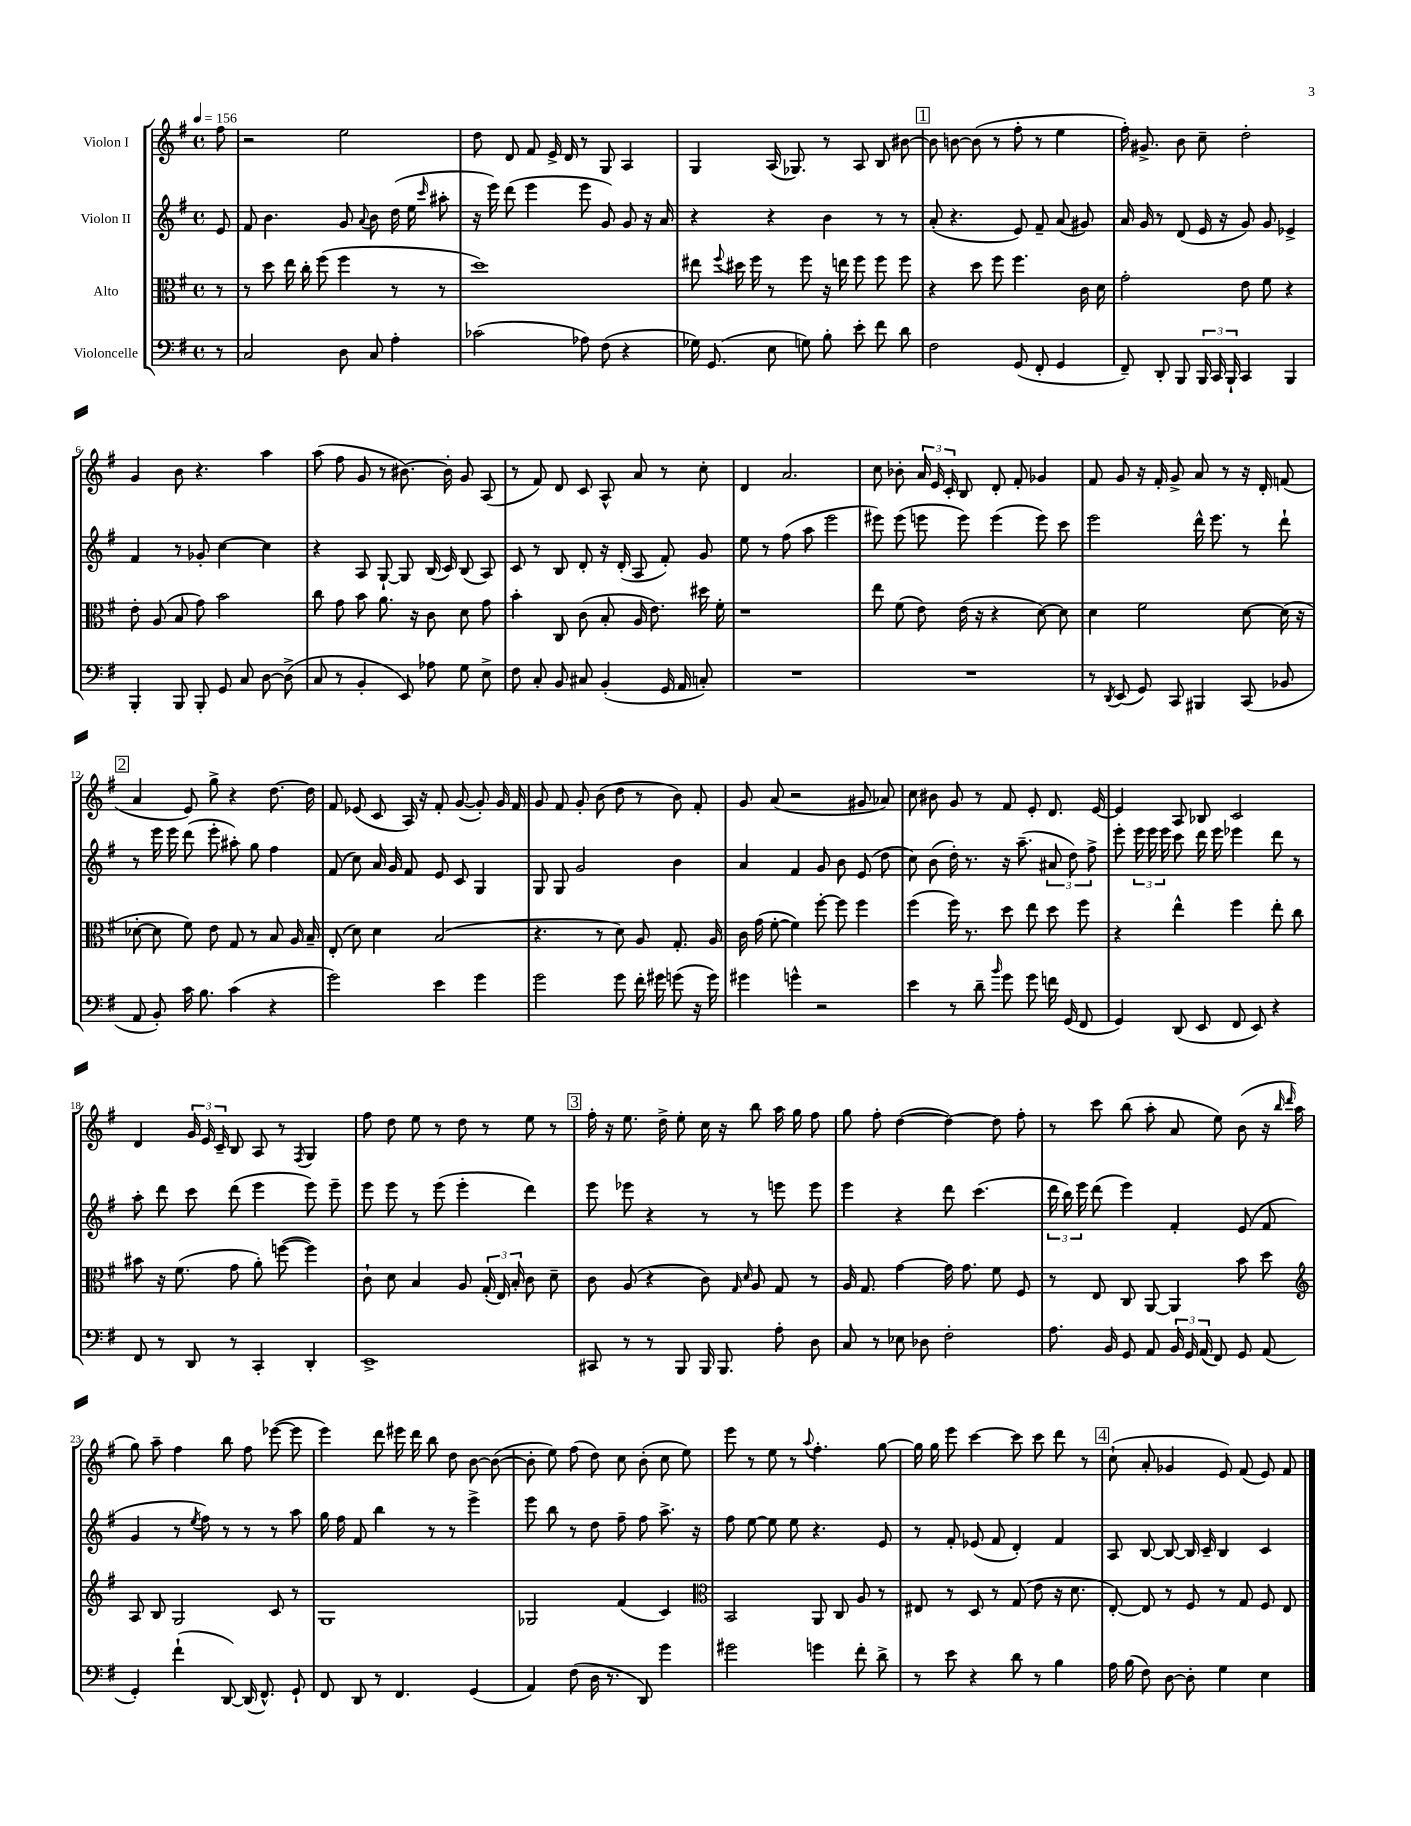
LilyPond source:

<<
\new StaffGroup <<
\new Staff = "s0" \with { instrumentName = "Violon I" } {
    \clef treble \key g \major \defaultTimeSignature \time 4/4 \partial 8 \tempo 4 = 156
    \autoBeamOff fis''8 |
    r2 e''2 |
    d''8 d'8 fis'8 e'16-> d'16 r8 g8 a4 |
    g4 a16( ges8.) r8 a8 b8 bis'8~ |
    \mark \markup { \box "1" } bis'8 b'8~ b'8( r8 fis''8-. r8 e''4 |
    fis''16-.) gis'8.-> b'8 c''8-- d''2-. |
    g'4 b'8 r4. a''4 |
    a''8( fis''8 g'8 r8 bis'8.~) bis'16-. g'8 a8( |
    r8 fis'8) d'8 c'8 a8-^ a'8 r8 c''8-. |
    d'4 a'2. |
    c''8 bes'8-. \tuplet 3/2 { a'16 e'16 c'16-. } b8 d'8-. fis'8-. ges'4 |
    fis'8 g'8 r16 fis'16-. g'8-> a'8 r8 r16 d'16-. f'8( |
    \mark \markup { \box "2" } a'4 e'8) g''8-> r4 d''8.~ d''16 |
    fis'8 ees'8( c'8 a16) r16 fis'8-. g'8~( g'8-.) g'16 fis'16 |
    g'8 fis'8 g'8-. b'8( d''8 r8 b'8) fis'8-. |
    g'8 a'8( r2 gis'8 aes'8) |
    c''8 bis'8 g'8 r8 fis'8 e'8-. d'8. e'16~ |
    e'4 a8 bes8 c'2 |
    d'4 \tuplet 3/2 { g'16 e'16 c'16-- } b8 a8 r8 \acciaccatura { fis8 } g4 |
    fis''8 d''8 e''8 r8 d''8 r8 e''8 r8 |
    \mark \markup { \box "3" } fis''16-. r16 e''8. d''16-> e''8-. c''16 r16 b''8 a''16 g''16 fis''8 |
    g''8 fis''8-. d''4~( d''4~) d''8 fis''8-. |
    r8 c'''8 b''8( a''8-. a'8 e''8) b'8( r16 \grace { b''16 d'''16 } a''16 |
    g''8) a''8-- fis''4 b''8 fis''8 ees'''8~( ees'''8 |
    e'''4) d'''8 eis'''16 d'''16 b''8 d''8 b'8~ b'8~( |
    b'8-. e''8) fis''8( d''8) c''8 b'8-.( c''8 e''8) |
    e'''8 r8 e''8 r8 \appoggiatura { a''8 } fis''4.-. g''8~ |
    g''16 g''16 e'''8 c'''4~ c'''8 c'''8 d'''8 r8 |
    \mark \markup { \box "4" } c''8-!( a'8-. ges'4 e'8) fis'8( e'8) fis'8 \bar "|." |
}
\new Staff = "s1" \with { instrumentName = "Violon II" } {
    \clef treble \key g \major \defaultTimeSignature \time 4/4 \partial 8
    \autoBeamOff e'8 |
    fis'8 b'4. g'8 \appoggiatura { a'8 } b'8 d''16( e''16 \grace { c'''16 } ais''8-. |
    r16 e'''16) d'''8( e'''4 e'''8 g'8) g'8 r16 a'16 |
    r4 r4 b'4 r8 r8 |
    \mark \markup { \box "1" } a'8-.( r4. e'8) fis'8-- a'8( gis'8) |
    a'16 g'16 r8 d'8( e'16 r16 g'8) g'8 ees'4-> |
    fis'4 r8 ges'8-. c''4~ c''4 |
    r4 a8 g8~-! g8 b16( c'16) b8( a8) |
    c'8 r8 b8 d'8-. r16 d'16-.( a8 fis'8-.) g'8 |
    e''8 r8 fis''8( a''8 e'''2 |
    eis'''8) eis'''8( e'''8 e'''8) e'''4( e'''8) c'''8 |
    e'''2 d'''16-^ e'''8. r8 d'''8-! |
    \mark \markup { \box "2" } r8 e'''16 e'''16 d'''8( e'''8-. ais''8-.) g''8 fis''4 |
    fis'8( c''8) a'16 g'16 fis'8 e'8 c'8 g4 |
    g8 g8 g'2 b'4 |
    a'4 fis'4 g'8 b'8 e'8( d''8 |
    c''8) b'8( d''16-.) r8. r16 a''8.--( \tuplet 3/2 { ais'8 d''8) fis''8-> } |
    e'''8-. \tuplet 3/2 { e'''16 e'''16 e'''16 } c'''8 d'''16 e'''16 ees'''4 d'''8 r8 |
    a''8-. d'''8 c'''8 d'''8( e'''4 e'''8) e'''8-- |
    e'''8 e'''8 r8 e'''8( e'''4-. d'''4) |
    \mark \markup { \box "3" } e'''8 ees'''8 r4 r8 r8 e'''8 e'''8 |
    e'''4 r4 d'''8 c'''4.( |
    \tuplet 3/2 { d'''16 b''16) e'''16 } d'''8( e'''4) fis'4-. e'8( fis'8 |
    g'4 r8 \acciaccatura { e''8 } fis''8) r8 r8 r8 a''8 |
    g''16 fis''16 fis'8 b''4 r8 r8 e'''4-> |
    e'''8 b''8 r8 d''8 fis''8-- fis''8 a''8.-> r16 |
    fis''8 e''8~ e''8 e''8 r4. e'8 |
    r8 fis'8-. ees'8( fis'8 d'4-.) fis'4 |
    \mark \markup { \box "4" } a8 b8~ b8~ b16 c'16-- b4 c'4 \bar "|." |
}
\new Staff = "s2" \with { instrumentName = "Alto" } {
    \clef alto \key g \major \defaultTimeSignature \time 4/4 \partial 8
    \autoBeamOff r8 |
    r8 d''8 e''16 c''16-. fis''8( fis''4 r8 r8 |
    d''1) |
    eis''8 \appoggiatura { fis''8 } dis''16 fis''16 r8 fis''8 r16 e''16 fis''8 fis''8 fis''8 |
    \mark \markup { \box "1" } r4 d''8 fis''8 fis''4. c'16 d'16 |
    g'2-. e'8 fis'8 r4 |
    e'8-. a8( b8 g'8) b'2 |
    c''8 g'8 b'8 a'8. r16 c'8 d'8 g'8 |
    b'4-. c8 c'8( b8-. a16 e'8.) dis''16 fis'16-. |
    r1 |
    e''8 fis'8( e'8) e'16( r16 r4 d'8~) d'8 |
    d'4 fis'2 d'8~ d'16( r16 |
    \mark \markup { \box "2" } des'8~-. des'8 fis'8) e'8 g8 r8 b8 a16 b16-- |
    e8-.( d'8) d'4 b2( |
    r4. r8 d'8) a8 g8.-. a16 |
    c'16 g'16( fis'8~-. fis'4) fis''8~-. fis''8 fis''4 |
    fis''4( fis''16) r8. d''8 e''8 d''8 fis''8 |
    r4 e''4-^ fis''4 e''8-. c''8 |
    bis'8 r16 fis'8.( g'8 a'8-.) f''8~( f''4) |
    c'8-! d'8 b4 a8 \tuplet 3/2 { g16-.( e16) b16-. } c'8 d'8-- |
    \mark \markup { \box "3" } c'8 a8( r4 c'8) \grace { g16 d'16 } a8 g8 r8 |
    a16 g8. g'4~ g'16 g'8. fis'8 fis8 |
    r8 e8 c8 a,8~ a,4 b'8 d''8 |
    \clef treble a8 b8 g2 c'8 r8 |
    g1 |
    ges2 fis'4( c'4) |
    \clef alto b,2 a,8 c8 a8 r8 |
    eis8 r8 d8 r8 g8( e'8 r16 d'8. |
    \mark \markup { \box "4" } e8~-.) e8 r8 fis8 r8 g8 fis8 e8 \bar "|." |
}
\new Staff = "s3" \with { instrumentName = "Violoncelle" } {
    \clef bass \key g \major \defaultTimeSignature \time 4/4 \partial 8
    \autoBeamOff r8 |
    c2 d8 c8 a4-. |
    ces'2( aes8) fis8( r4 |
    ges16) g,8.( e8 g8) b8-. e'8-. fis'8 d'8 |
    \mark \markup { \box "1" } fis2 g,8( fis,8-. g,4 |
    fis,8--) d,8-. b,,8 \tuplet 3/2 { b,,16 c,16 b,,16-! } c,4 b,,4 |
    b,,4-. b,,8 b,,8-. g,8 c8 d8~ d8->( |
    c8 r8 b,4-. e,8) aes8 g8 e8-> |
    fis8 c8-. b,8 cis8 b,4-.( g,16 a,16 c8-.) |
    R1 |
    R1 |
    r8 \acciaccatura { d,8 } e,8( g,8) c,8 bis,,4 c,8( bes,8 |
    \mark \markup { \box "2" } a,8 b,8-.) c'16 b8. c'4( r4 |
    g'2) e'4 g'4 |
    g'2 g'8 fis'16-. gis'16 g'8( r16 g'16) |
    gis'4 g'4-^ r2 |
    e'4 r8 d'8-- \grace { b'16 } g'8 g'8 f'16 g,16( fis,8 |
    g,4) d,8( e,8 fis,8 e,8) r4 |
    fis,8 r8 d,8 r8 c,4-. d,4-. |
    e,1-> |
    \mark \markup { \box "3" } cis,8 r8 r8 b,,8 b,,16 b,,8. a8-. d8 |
    c8 r8 ees8 des8 fis2-. |
    a8. b,16 g,8 a,8 \tuplet 3/2 { b,16 g,16 a,16( } fis,8) g,8 a,8( |
    g,4-.) fis'4-!( d,8~) d,16( fis,8.-^) g,8-! |
    fis,8 d,8 r8 fis,4. g,4( |
    a,4) fis8( d16 r8. d,8) g'4 |
    gis'2 g'4 fis'8-. d'8-> |
    r8 e'8 r4 d'8 r8 b4 |
    \mark \markup { \box "4" } a16 b16( fis8) d8~ d8-. g4 e4 \bar "|." |
}
>>
>>
